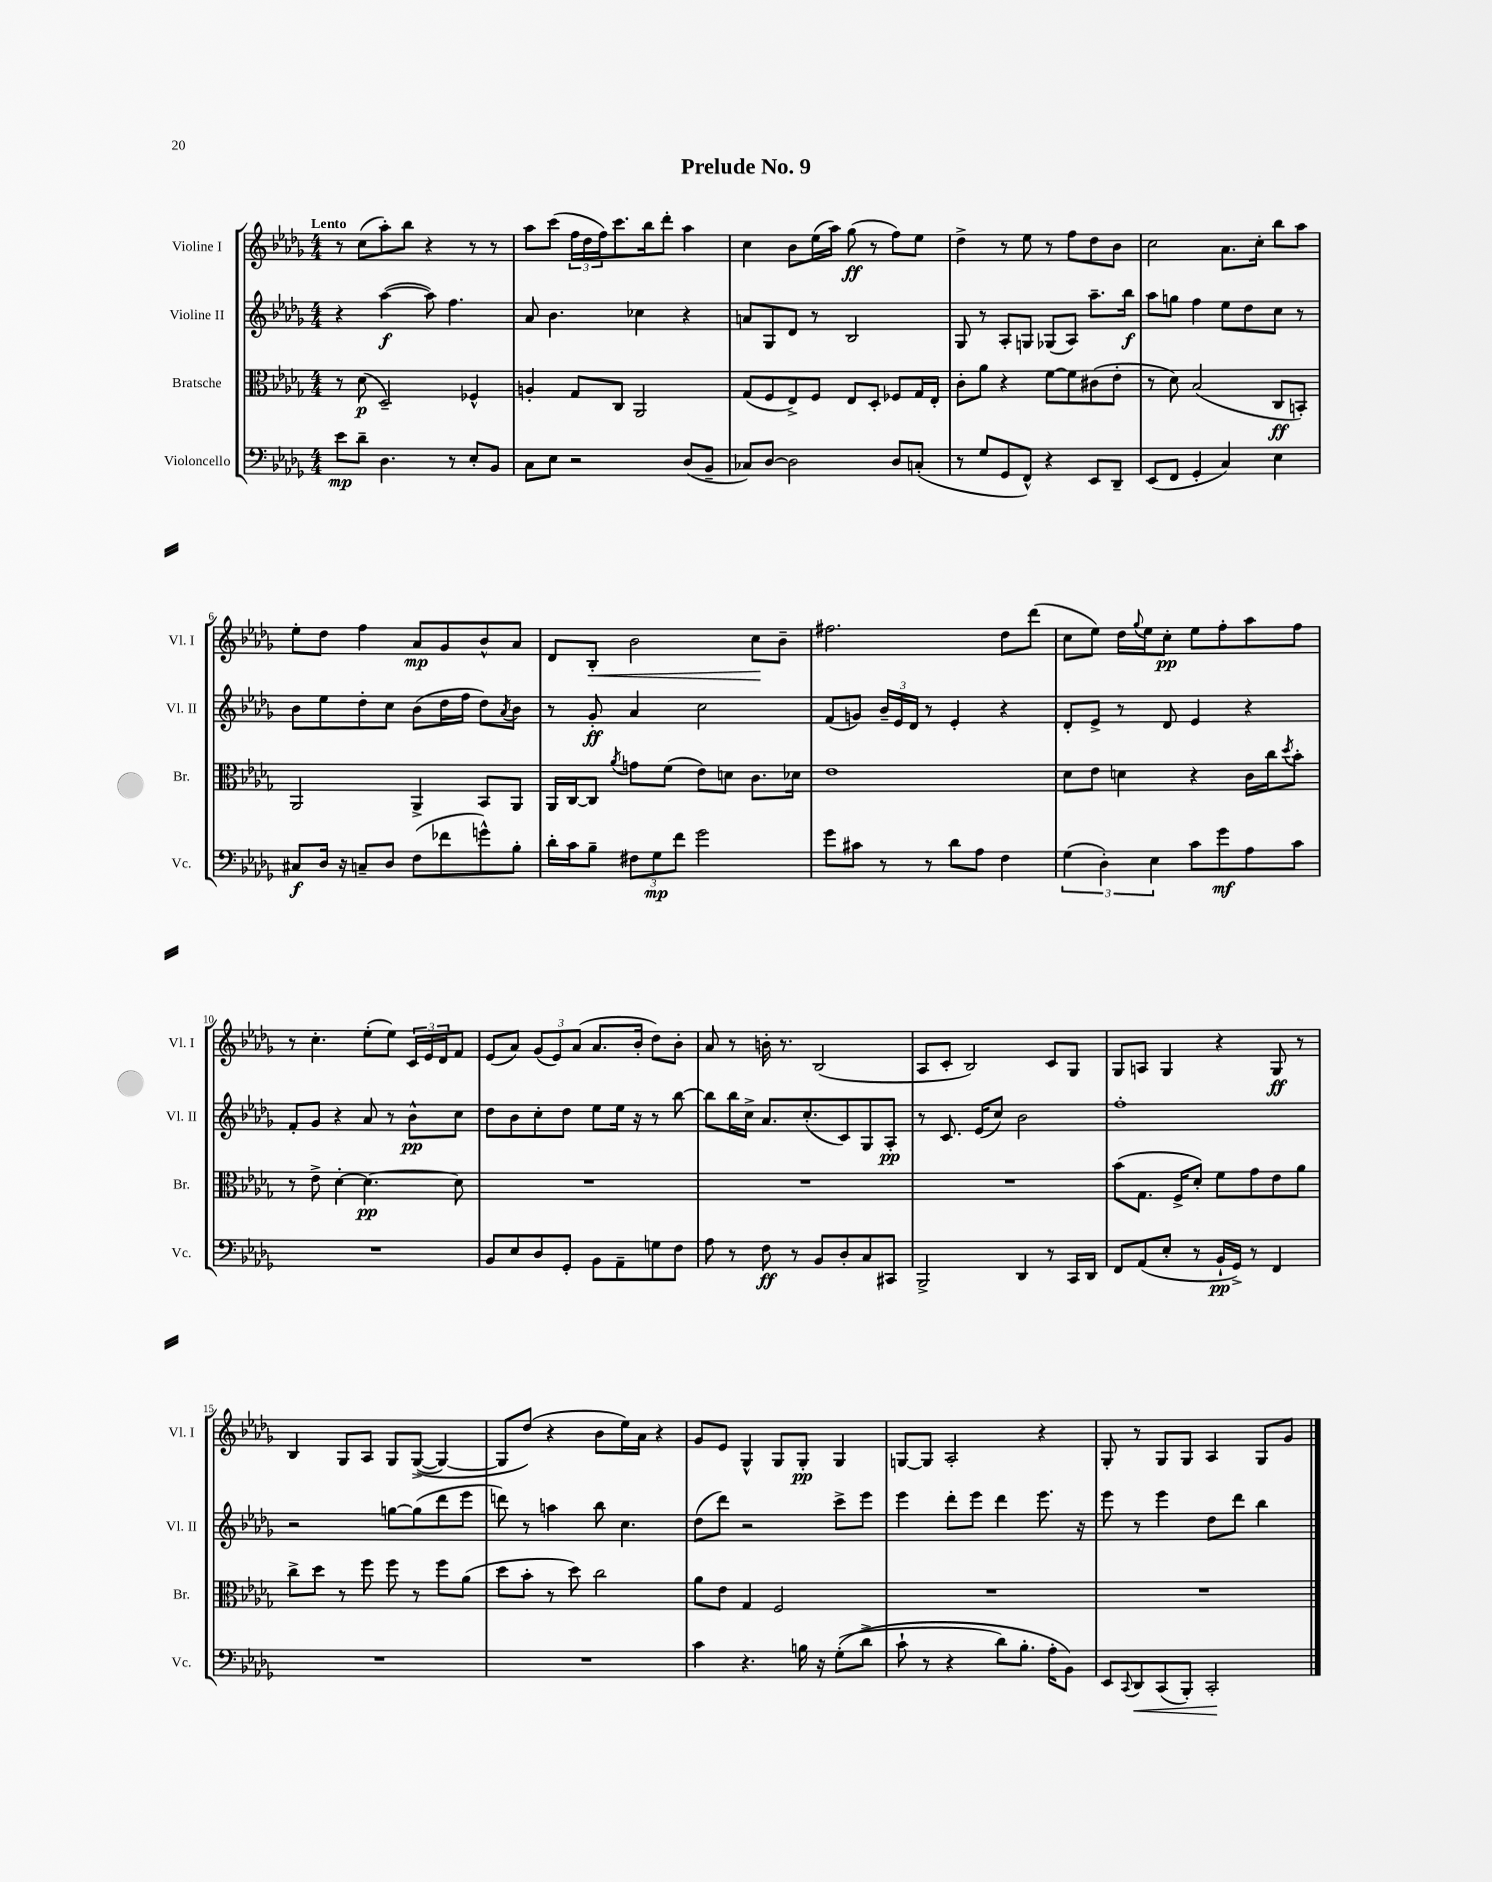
\header { title = "Prelude No. 9" }
<<
\new StaffGroup <<
\new Staff = "s0" \with { instrumentName = "Violine I" shortInstrumentName = "Vl. I" } {
    \clef treble \key des \major \numericTimeSignature \time 4/4 \tempo "Lento"
    r8 c''8( aes''8-.) bes''8 r4 r8 r8 |
    aes''8 c'''8( \tuplet 3/2 { f''16 des''16 f''16) } c'''8. bes''16 des'''8-. aes''4 |
    c''4 bes'8 ees''16( aes''16) ges''8\ff( r8 f''8) ees''8 |
    des''4-> r8 ees''8 r8 f''8 des''8 bes'8 |
    c''2 aes'8. c''16-. bes''8 aes''8 |
    ees''8-. des''8 f''4 aes'8\mp ges'8 bes'8-^ aes'8 |
    des'8 bes8-.\< bes'2 c''8\! bes'8-- |
    fis''2. des''8 des'''8( |
    c''8 ees''8) des''16 \appoggiatura { ges''8 } ees''16 c''8-.\pp ees''8 f''8-. aes''8 f''8 |
    r8 c''4.-. ees''8-.( ees''8) \tuplet 3/2 { c'16 ees'16 des'16 } f'8 |
    ees'8( aes'8) \tuplet 3/2 { ges'8( ees'8) aes'8( } aes'8. bes'16-. des''8) bes'8-. |
    aes'8 r8 b'16-. r8. bes2( |
    aes8 c'8-. bes2) c'8 ges8 |
    ges8 a8 ges4 r4 ges8\ff r8 |
    bes4 ges8 aes8 ges8 ges8~->(\( ges4~) |
    ges8 des''8(\) r4 bes'8 ees''16) aes'16 r4 |
    ges'8 ees'8 ges4-^ ges8 ges8-.\pp ges4 |
    g8~ g8 aes2-. r4 |
    ges8-. r8 ges8 ges8 aes4 ges8 ges'8 \bar "|." |
}
\new Staff = "s1" \with { instrumentName = "Violine II" shortInstrumentName = "Vl. II" } {
    \clef treble \key des \major \numericTimeSignature \time 4/4
    r4 aes''4~\f( aes''8) f''4. |
    aes'8 bes'4. ces''4 r4 |
    a'8 ges8 des'8 r8 bes2 |
    ges8 r8 aes8-. g8 ges8( aes8) aes''8.-- bes''16\f |
    aes''8 g''8 f''4 ees''8 des''8 c''8 r8 |
    bes'8 ees''8 des''8-. c''8 bes'8( des''16 f''16 des''8) \acciaccatura { aes'8 } bes'8 |
    r8 ges'8-.\ff aes'4 c''2 |
    f'8( g'8) \tuplet 3/2 { bes'16-- ees'16 des'16 } r8 ees'4-. r4 |
    des'8-. ees'8-> r8 des'8 ees'4 r4 |
    f'8-. ges'8 r4 aes'8 r8 bes'8-^\pp c''8 |
    des''8 bes'8 c''8-. des''8 ees''8 ees''16 r16 r8 bes''8~ |
    bes''8 bes''16 c''16-> aes'8. c''8.-.( c'8) ges8 aes8-.\pp |
    r8 c'8. ees'16( c''8) bes'2 |
    f''1-. |
    r2 g''8~ g''8( des'''8 ees'''8 |
    d'''8) r8 a''4 bes''8 c''4. |
    des''8( des'''8) r2 c'''8-> ees'''8 |
    ees'''4 des'''8-. ees'''8 des'''4 ees'''8. r16 |
    ees'''8 r8 ees'''4 des''8 des'''8 bes''4 \bar "|." |
}
\new Staff = "s2" \with { instrumentName = "Bratsche" shortInstrumentName = "Br." } {
    \clef alto \key des \major \numericTimeSignature \time 4/4
    r8 des'8\p( des2--) fes4-^ |
    a4-. ges8 c8 aes,2 |
    ges8( f8 ees8->) f8 ees8 des8-. fes8 ges16 ees16-. |
    c'8-. aes'8 r4 f'8~ f'8 cis'8( ees'8-. |
    r8 des'8) bes2( c8\ff b,8-.) |
    aes,2 aes,4-> bes,8 aes,8 |
    aes,16 c16~ c8 \acciaccatura { aes'8 } g'8 f'8( ees'8) d'8 c'8. des'16 |
    ees'1 |
    des'8 ees'8 d'4 r4 c'16 c''16 \acciaccatura { des''8 } bes'8-. |
    r8 ees'8-> des'4~-. des'4.~\pp des'8 |
    R1 |
    R1 |
    R1 |
    bes'8( ges8. f16-> des'8-.) f'8 ges'8 ees'8 aes'8 |
    c''8-> des''8 r8 f''8 f''8 r8 f''8 aes'8( |
    des''8 bes'8-. r8 des''8) c''2 |
    aes'8 ees'8 ges4 f2 |
    R1 |
    R1 \bar "|." |
}
\new Staff = "s3" \with { instrumentName = "Violoncello" shortInstrumentName = "Vc." } {
    \clef bass \key des \major \numericTimeSignature \time 4/4
    ees'8\mp des'8-- des4. r8 ees8-. bes,8 |
    c8 ees8 r2 des8( bes,8-- |
    ces8) des8~ des2 des8 c8-.( |
    r8 ges8 ges,8 f,8-^) r4 ees,8 des,8-- |
    ees,8( f,8 ges,4-. c4) ees4 |
    cis8\f des16 r16 c8-- des8 f8( fes'8 g'8-^) bes8-. |
    des'16-. c'16 bes8-- \tuplet 3/2 { fis8 ges8\mp f'8 } ges'2 |
    ges'8 cis'8 r8 r8 des'8 aes8 f4 |
    \tuplet 3/2 { ges4( des4-.) ees4 } c'8 ges'8\mf aes8 c'8 |
    R1 |
    bes,8 ees8 des8 ges,8-. bes,8 aes,8-- g8 f8 |
    aes8 r8 f8\ff r8 bes,8 des8-. c8 cis,8 |
    bes,,2-> des,4 r8 c,16 des,16 |
    f,8 aes,8( ees8-. r8 bes,16-!\pp ges,16->) r8 f,4 |
    R1 |
    R1 |
    c'4 r4. b16 r16 ges8-.(\( des'8-> |
    c'8-! r8 r4 des'8) bes8.-. aes16-. bes,8\) |
    ees,8 \appoggiatura { c,8 } des,8\< c,8( bes,,8-.) c,2-.\! \bar "|." |
}
>>
>>
